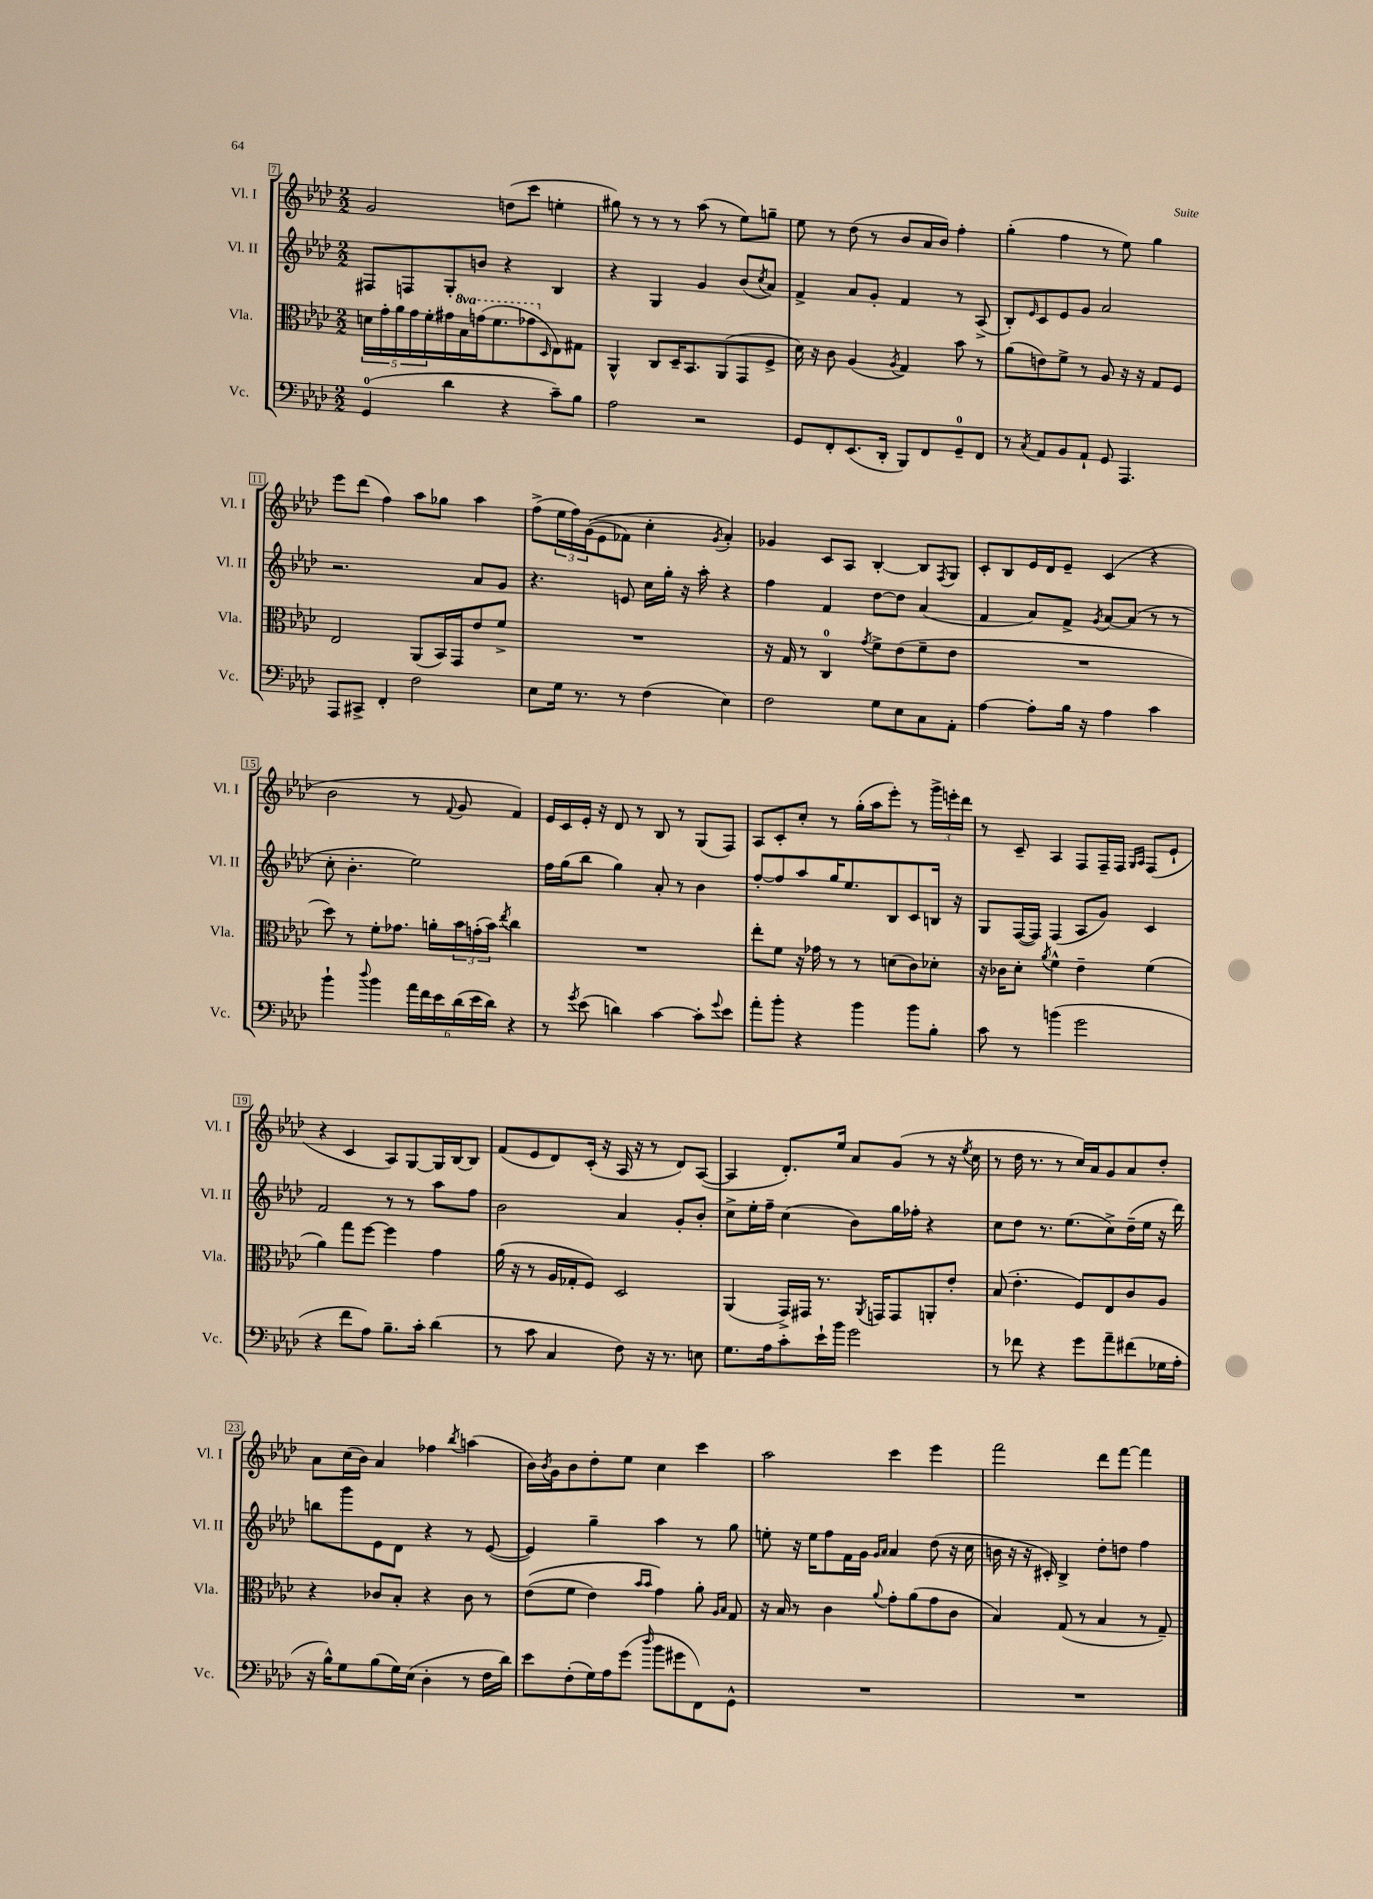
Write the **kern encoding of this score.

**kern	**kern	**kern	**kern
*part4	*part3	*part2	*part1
*staff4	*staff3	*staff2	*staff1
*I"Vc.	*I"Vla.	*I"Vl. II	*I"Vl. I
*I'Vc.	*I'Vla.	*I'Vl. II	*I'Vl. I
*clefF4	*clefC3	*clefG2	*clefG2
*k[b-e-a-d-]	*k[b-e-a-d-]	*k[b-e-a-d-]	*k[b-e-a-d-]
*M2/2	*M2/2	*M2/2	*M2/2
=7	=7	=7	=7
(4GG/	20dn\LL	8F#X/L	2g/
.	20g'\	.	.
.	20a-\	.	.
.	.	8Fn/	.
.	20g\	.	.
.	20f'\	.	.
4d-\	16g#X\	8G'/	.
*	*8va	*	*
.	16b-\	.	.
.	(16ggn\J	8bn/J	.
.	8.ff\	.	.
4r	.	4r	(8ddn\L
.	8gg-X\	.	8ccc\J
*	*X8va	*	*
.	16qqD-/	.	.
8c~\L)	8E-\)	4B-/	4een'\
8B-\J	8G#X\J	.	.
=8	=8	=8	=8
2A-\	4AA-^^/	4r	8gg#X\)
.	.	.	8r
.	8C/L	4G/	8r
.	16D-~/K	.	8r
.	8.BB-/	.	.
2r	.	4g/	(8aa-\
.	(8AA-/	.	8r
.	8GG/	(8b-/L	8ee-\L)
.	.	8qcc/	.
.	8F^/J	8a-/J)	8ggn~\J
=9	=9	=9	=9
8GG/L	16d-\)	4f^/	8ee-\
.	16r	.	.
8FF'/	8c\	.	8r
(8.EE-/	(4A-/	8a-/L	(8dd-\
.	.	8g'/J	8r
16DD-'/Jk	.	.	.
.	8qA-/	.	.
8BBB-/L)	4G/)	4f/	8b-/L
8FF/	.	.	16a-/L
.	.	.	16b-/JJ)
8GG~/	8b-\	8r	4ff'\
8FF/J	8r	(8A-^/	.
=10	=10	=10	=10
8r	(8a-\L	8B-'/L)	(4gg'\
8qC/	.	16qqe-/	.
8AA-/L	8en\)	8c/	.
8BB-/	8f^\J	8e-/	4ff\
8AA-`/J	8r	8g/J	.
8GG/	8A-/	2a-/	8r
4.AAA-/	16r	.	8ee-\)
.	16r	.	.
.	8G/L	.	4gg\
.	8F/J	.	.
!!LO:LB:g=z
=11	=11	=11	=11
8AAA-/L	2E-/	2.r	8eee-\L
8CC#X^/J	.	.	(8ddd-\J
4FF'/	.	.	4ff\)
2F\	(8AA-/L	.	8aa-\L
.	16BB-/L)	.	8gg-X\J
.	16GG/J	.	.
.	8e-/	8a-/L	4aa-\
.	8f^/J	8g/J	.
=12	=12	=12	=12
8E-\L	1r	4.r	(8ff^\L
16G\Jk	.	.	24ee-\L
.	.	.	24ff\)
8.r	.	.	.
.	.	.	((24g\J
.	.	.	8e-\
8r	.	8en/	8f-X\J)
(4F\	.	16cc\LL	4cc'\
.	.	16gg'\JJ	.
.	.	16r	.
.	.	16aa-'\	.
.	.	.	8qg/
4E-\)	.	4r	4a-'/)
=13	=13	=13	=13
2F\	16r	4ff\	4g-X/
.	16G/	.	.
.	8r	.	.
.	4C/	4f/	8c/L
.	.	.	8A-/J
.	8qg/	.	.
8G\L	8f^\L	[8dd-\L	[4B-'/
8E-\	(8e-\	8dd-\J]	.
8C\	8f~\	(4a-/	8B-/L]
.	.	.	8qF/
8AA-'\J	8e-\J	.	8G/J
=14	=14	=14	=14
[4A-\	1r	4f/	8c'/L
.	.	.	8B-/
8A-'\L]	.	8a-/L)	16e-/L
.	.	.	16d-/J
16B-\Jk	.	8f^/J	8e-~/J
16r	.	.	.
.	.	8qg/	.
4A-\	.	[8a-/L	(4c/
.	.	(8a-/J]	.
4c\	.	8r	4r
.	.	8r	.
!!LO:LB:g=z
=15	=15	=15	=15
4b-`\	8dd-\)	8cc'\	2b-\
.	8r	4.b-'\	.
8qqdd-/	.	.	.
4b-\	8f'\L	.	.
.	8.g-X\J	.	.
24a-\LL	.	2ee-\)	8r
24f\	.	.	.
.	16an'\LL	.	.
24e-\	.	.	.
.	.	.	8qqf/
(24d-\	24b-\	.	8g/
24e-\	(24gn'\	.	.
24d-\JJ)	24b-\JJ)	.	.
.	8qee-/	.	.
4r	4cc\	.	4f/)
=16	=16	=16	=16
8r	1r	16ff\LL	16e-/LL
.	.	(16gg\J	16c/
8qg/	.	.	.
(8e-\	.	8bb-\J	16e-'/JJ
.	.	.	16r
4dn\)	.	4gg\)	8d-/
.	.	.	8r
[4c\	.	8a-'/	8B-/
.	.	8r	8r
8c'\L]	.	4b-\	(8G/L
8qqg/	.	.	.
8e-\J	.	.	8F/J)
=17	=17	=17	=17
8a-'\L	8ee-'\L	[8ff'/L	8A-/L
8b-'\J	8f\J	8ff/]	8c'/
4r	16r	8aa-/	8cc'/J
.	16g-X\	.	.
.	8r	16gg/K	8r
.	.	8.ee-/	.
4b-\	8r	.	(16gg'\LL
.	.	.	16aa-\J
.	(8dn\L	8B-/	8eee-'\J)
8b-\L	8c\)	8c/	8r
8B-'\J	8d-X'\J	16Bn/Jk	24ggg^\LL
.	.	.	24eeen'\
.	.	16r	.
.	.	.	24ddd-\JJ
=18	=18	=18	=18
8c\	16r	8G/L	8r
.	16c-X\KL	.	.
8r	8d-'\J	([16F/L	8c~/
.	.	16F/JJ])	.
.	8qa-/	.	.
(4bn\	4f^^\	(4F/	4A-/
2g\	4e-~\	8A-/L	8F/L
.	.	8g/J)	16F~/L
.	.	.	16F/JJ
.	.	.	16qqG/LL
.	.	.	16qqA-/JJ
.	(4f\	4c/	(8F/L
.	.	.	8e-`/J
!!LO:LB:g=z
=19	=19	=19	=19
4r	4a-\)	2f/	4r
8f\L	8gg\L	.	4c/
8A-\J)	[8ff\J	.	.
8.B-~\L	4ff\]	8r	8A-/L)
.	.	8r	[8G/
16c'\Jk	.	.	.
(4d-\	4g\	8aa-\L	16G/L]
.	.	.	[16B-/J
.	.	8ff\J	8B-/J]
=20	=20	=20	=20
8r	(16a-\	2b-\	(8f/L
.	16r	.	.
8c\	8r	.	8e-/
4C/	16A-/LL	.	8d-/)
.	16G-X'/J	.	.
.	8F/J)	.	(16c'/Jk
.	.	.	16r
8F\)	2D-/	4a-/	16A-/
.	.	.	16r
16r	.	.	8r
8.r	.	.	.
.	.	8g'/L	8d-/L)
8En\	.	8b-'/J	([8A-/J
=21	=21	=21	=21
8.G\L	(4AA-/	8cc^\L	4A-/]
.	.	16ee-'\L	.
16A-\k	.	16ff~\JJ	.
8c'\	16GG^/LL)	(4cc\	8.d-'/L)
.	16GG#X/JJ	.	.
16e-`\L	8.r	.	.
16b-\JJ	.	.	16ee-/Jk
2g\	.	8b-\L)	8a-/L
.	8qAA-/	.	.
.	16GGn/KL	.	.
.	8GG/	16gg\L	(8g/J
.	.	16ff-X'\JJ	.
.	8AAn'/	4r	8r
.	8e-'/J	.	16r
.	.	.	8qee-/
.	.	.	16cc\
=22	=22	=22	=22
8r	(8B-/	8cc\L	8r
8f-X\	4.e-'\	8dd-\J	16dd-\
.	.	.	8.r
4r	.	8.r	.
.	.	.	8r
.	.	(8.ee-\L	.
8g\L	8F/L)	.	16cc/LL)
.	.	.	16a-/J
8a-~\	8E-/	8cc^\)	8g/
(8f#X\	8c/	(16dd-~\L	8a-/
.	.	16ee-\JJ	.
16G-X\L	8A-/J	16r	8dd-'/J
16A-'\JJ	.	16ddd-\)	.
!!LO:LB:g=z
=23	=23	=23	=23
16r	4r	8bbn\L	8a-\L
16B-^^\KL)	.	.	.
8G\	.	8ggg\	(16cc\L
.	.	.	16b-\JJ)
(8B-\	8c-X/L	8e-\	4a-/
16G\L)	8B-'/J	8d-\J	.
(16E-\JJ	.	.	.
4D-'\	4r	4r	4ff-X\
.	.	.	8qbb-/
8r	8c-\	8r	(4aan\
16F\LL	8r	([8e-/	.
16d-\JJ)	.	.	.
=24	=24	=24	=24
8e-\L	((8e-\L	4e-/])	16b-\LL)
.	.	.	8qb-/
.	.	.	16g\J
(8F'\	8f\J	.	8b-\
16G\L)	4e-\)	4gg~\	8dd-'\
16A-\J	.	.	.
(8g\J	.	.	8ee-\J
.	16qqb-/LL	.	.
16qqdd-/	16qqb-/JJ	.	.
8b-\L	4g\)	4aa-\	4cc\
8g#X\	.	.	.
8FF\)	8a-'\	8r	4ccc\
.	16qqA-/LL	.	.
.	16qqB-/JJ	.	.
8GG^^\J	8G/	8gg\	.
=25	=25	=25	=25
1r	16r	8een'\	2aa-\
.	16B-/	.	.
.	8r	16r	.
.	.	16ee\KL	.
.	4c\	8ff\	.
.	.	16f\L	.
.	.	16g\JJ	.
.	.	16qqg/LL	.
.	8qqa-/	16qqa-/JJ	.
.	8g'\L	4a-/	4ccc\
.	(8a-\	.	.
.	8g\	(8dd-\	4eee-\
.	8c\J	16r	.
.	.	16cc\	.
=26	=26	=26	=26
1r	4B-/)	16bn\	2fff\
.	.	16r	.
.	.	16r	.
.	.	16c#X'/)	.
.	(8G/	4B-^/	.
.	8r	.	.
.	4B-/	8dd-'\L	8ddd-\L
.	.	8ddn\J	[8fff\J
.	8r	4ff\	4fff\]
.	8G~/)	.	.
==	==	==	==
*-	*-	*-	*-
